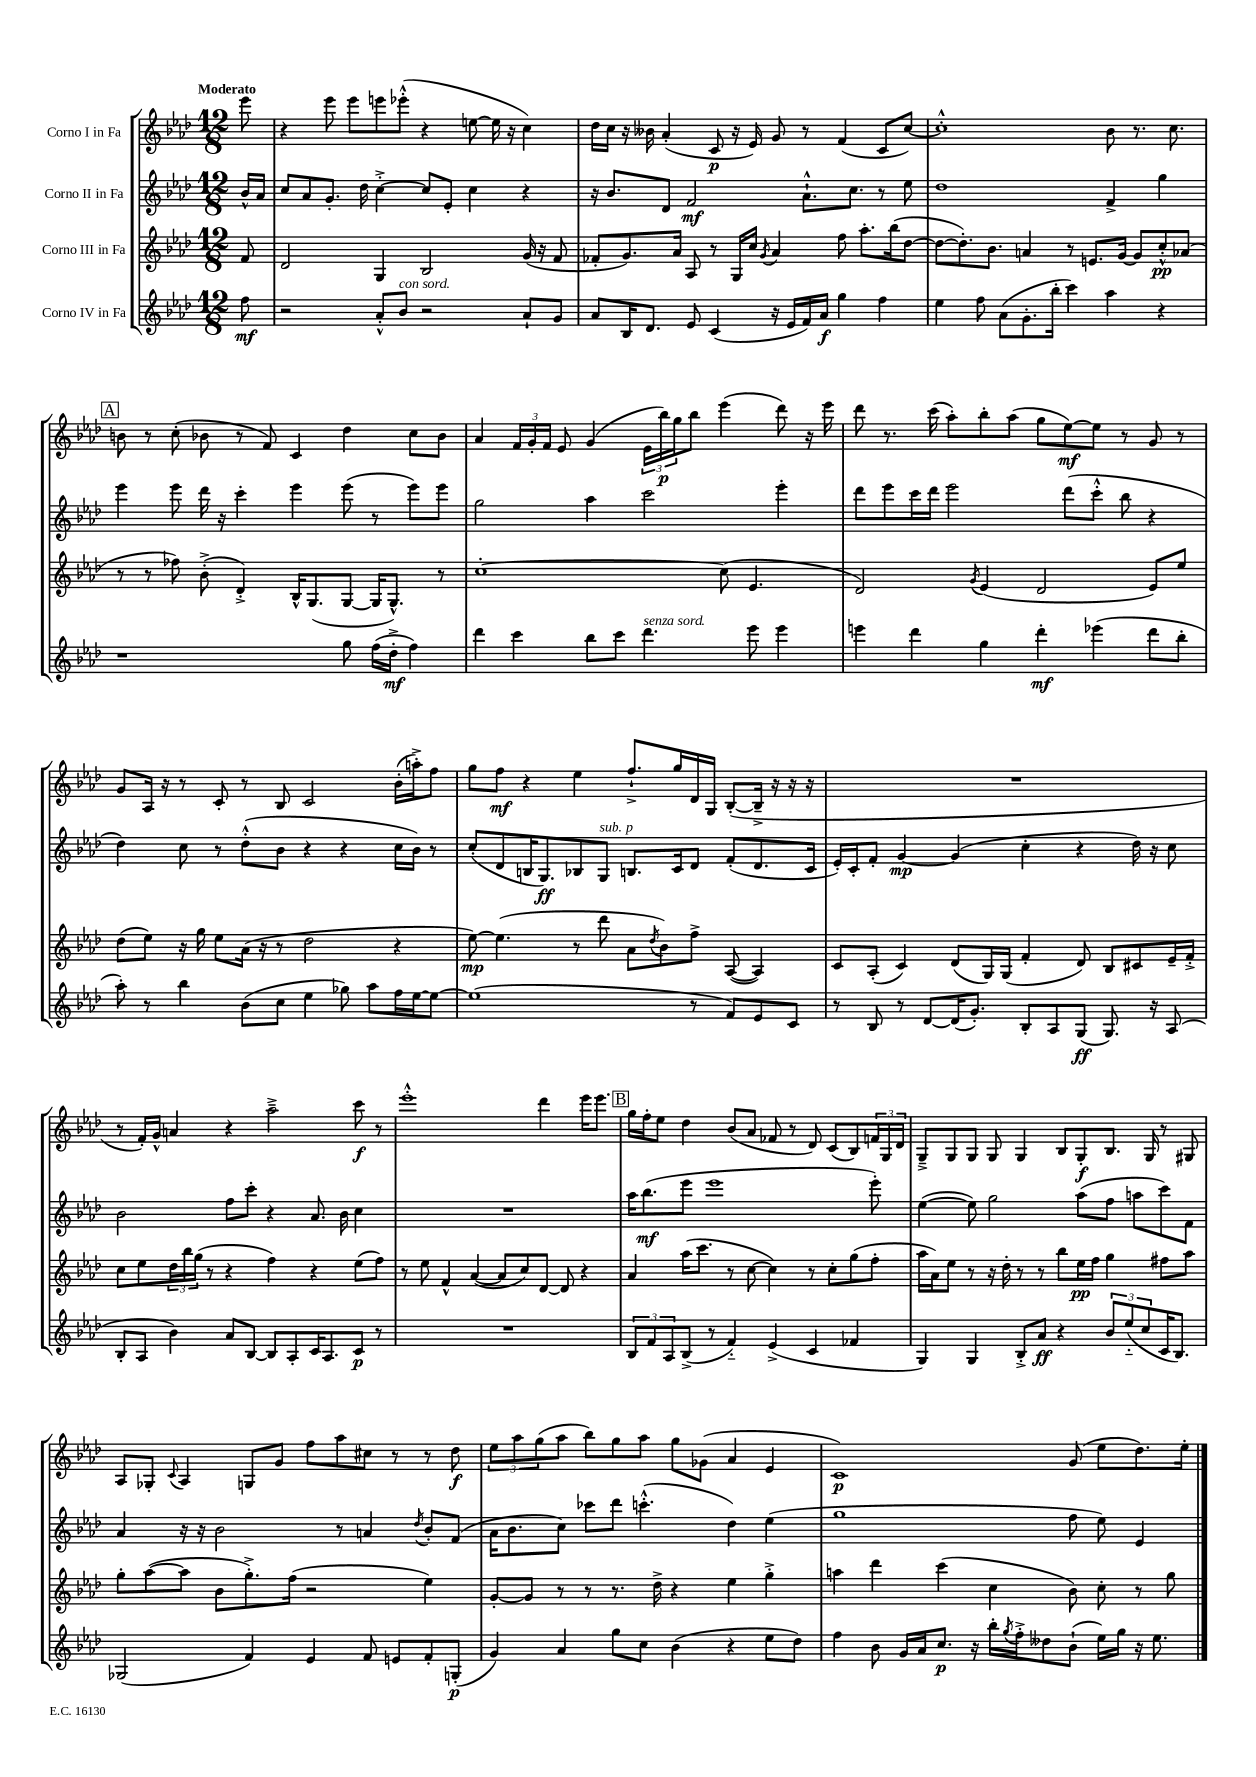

**kern	**kern	**kern	**kern
*staff4	*staff3	*staff2	*staff1
*clefG2	*clefG2	*clefG2	*clefG2
*k[b-e-a-d-]	*k[b-e-a-d-]	*k[b-e-a-d-]	*k[b-e-a-d-]
*M12/8	*M12/8	*M12/8	*M12/8
8ff\	8f/	16b-^^/LL	8eee-\
.	.	16a-/JJ	.
=	=	=	=
2r	2d-/	8cc/L	4r
.	.	8a-/	.
.	.	8.g'/J	8eee-\
.	.	.	8eee-\L
.	.	16dd-\	.
8a-'^^/L	4G/	[4cc'^\	8eee\
8b-/J	.	.	(8eee-'^^\J
2r	2B-/	8cc/]L	4r
.	.	8e-'/J	.
.	.	4cc\	[8ee\
.	.	.	16ee\]
.	.	.	16r
8a-`/L	(16g/	4r	4cc\)
.	16r	.	.
8g/J	8f/	.	.
=	=	=	=
8a-/L	8f-'/L	16r	16dd-\LL
.	.	8.b-/L	16cc\JJ
16B-/K	8.g/)	.	16r
8.d-/J	.	.	16b--\
.	.	8d-/J	(4a-'/
.	16a-/Jk	.	.
8e-/	8A-/	2f/	.
(4c/	8r	.	8c/
.	16G/LL	.	16r
.	16cc/JJ	.	16e-/)
.	8qg/	.	.
16r	4a-/	.	8g/
16e-/LL	.	.	.
16f/)	.	8.a-`^^\L	8r
16a-/JJ	.	.	.
4gg\	8ff\	.	(4f/
.	.	8.cc\J	.
.	8.aa-'\L	.	.
4ff\	.	8r	8c/L
.	(16bb-\k	.	.
.	[8dd-\J	8ee-\	[8cc/J)
=	=	=	=
4ee-\	8dd-\_L	1dd-	1cc'^^]
.	8.dd-'\])	.	.
8ff\	.	.	.
.	8.b-\J	.	.
(8a-\L	.	.	.
8.g'\	4a/	.	.
16bb-'\Jk	.	.	.
4ccc\)	8r	.	.
.	8.e/L	.	.
4aa-\	.	4f^/	8b-\
.	[16g/Jk	.	.
.	8g/]L	.	8.r
4r	8cc'^^/	4gg\	.
.	.	.	8.cc\
.	(8a-/J	.	.
=	=	=	=
1r	8r	4eee-\	8b\
.	8r	.	8r
.	8ff-\)	8eee-\	(8cc'\
.	(8b-'^\	16ddd-\	8b-\
.	.	16r	.
.	4d-'^/)	4ccc'\	8r
.	.	.	8f/)
.	16B-^^/LK	4eee-\	4c/
.	(8.G/	.	.
8gg\	[8G/J	(8eee-\	4dd-\
(16ff\LL	16G/]LK	8r	.
16dd-'^\JJ	8.G^^/J)	.	.
4ff\)	.	8eee-\L)	8cc\L
.	8r	8eee-\J	8b-\J
=	=	=	=
4ddd-\	[1cc'	2gg\	4a-/
4ccc\	.	.	24f/LL
.	.	.	24g'/
.	.	.	24f/JJ
.	.	.	8e-/
8bb-\L	.	4aa-\	(4g/
8ccc\J	.	.	.
4.ddd-\	.	2ccc\	24e-\LL
.	.	.	24bb-\)
.	.	.	24gg\J
.	.	.	8bb-\J
.	(8cc\]	.	(4eee-\
8eee-\	4.e-/	.	.
4eee-\	.	4eee-'\	8ddd-\)
.	.	.	16r
.	.	.	16eee-\
=	=	=	=
4eee\	2d-/)	8ddd-\L	8ddd-\
.	.	8eee-\	8.r
4ddd-\	.	16ccc\L	.
.	.	16ddd-\JJ	(16ccc\
.	.	2eee-\	8aa-'\L)
.	8qg/	.	.
4gg\	(4e-/	.	8bb-'\
.	.	.	(8aa-\J
4ddd-'\	2d-/	.	8gg\L
.	.	(8ddd-\L	[8ee-\)
(4eee-\	.	8ccc'^^\J	8ee-\]J
.	.	8bb-\	8r
8ddd-\L	8e-/L)	4r	8g/
8bb-'\J	8ee-/J	.	8r
=	=	=	=
8aa-'\)	(8dd-\L	4dd-\)	8g/L
8r	8ee-\J)	.	16A-/Jk
.	.	.	16r
4bb-\	16r	8cc\	8r
.	16gg\	.	.
.	8ee-\L	8r	8c'/
(8b-\L	(16a-\Jk	(8dd-'^^\L	8r
.	16r	.	.
8cc\J	8r	8b-\J	8B-/
4ee-\	2dd-\	4r	2c/
8gg-\)	.	4r	.
8aa-\L	.	.	.
16ff\L	4r	16cc\LL	(16b-'\LL
[16ee-\J	.	16b-\JJ)	16aa'^\J)
8ee-\_J	.	8r	8ff\J
=	=	=	=
(1ee-]	[8ee-\)	(8cc'/L	8gg\L
.	(4.ee-\]	8d-/	8ff\J
.	.	16B/K	4r
.	.	8.G/)	.
.	8r	8B-/	4ee-\
.	8ddd-\	8G/J	.
.	8a-\L	8.B/L	8.ff`^/L
.	8qdd-/	.	.
.	8b-\)	.	.
.	.	16c/k	16gg/L
8r	8ff^\J	8d-/J	16d-/
.	.	.	16G/JJ
8f/L)	([8A-/	(8f'/L	([8B-'/L
8e-/	4A-/])	8.d-/	16B-~^/]Jk
.	.	.	16r
8c/J	.	.	16r
.	.	16c/Jk	16r
=	=	=	=
8r	8c/L	16e-'/LL)	1.r
.	.	16c'/J	.
8B-/	(8A-'/J	8f'/J	.
8r	4c/)	[4g/	.
[8d-/L	.	.	.
(16d-/]K	(8d-/L	(4g/]	.
8.g'/J)	.	.	.
.	16G/L)	.	.
.	(16G/JJ	.	.
8B-'/L	4f'/	4cc'\	.
8A-/	.	.	.
(8G/J	8d-/)	4r	.
8.G/)	8B-/L	.	.
.	8c#/	16dd-\)	.
16r	.	16r	.
(8A-/	16e-~/L	8cc\	.
.	16f'^/JJ	.	.
=	=	=	=
8B-'/L	8cc\L	2b-\	8r
8A-/J	8ee-\	.	16f'/LL)
.	.	.	16g^^/JJ
4b-\)	24dd-\L	.	4a/
.	24bb-\	.	.
.	(24gg\JJ	.	.
.	8r	.	.
8a-/L	4r	8ff\L	4r
[8B-/J	.	8ccc'\J	.
8B-/]L	4ff\)	4r	2aa-~^\
8A-'/	.	.	.
16c/K	4r	8.a-/	.
8.A-/	.	.	.
.	.	16b-\	.
8c/J	(8ee-\L	4cc\	8ccc\
8r	8ff\J)	.	8r
=	=	=	=
1.r	8r	1.r	1eee-'^^
.	8ee-\	.	.
.	4f^^/	.	.
.	([4a-/	.	.
.	8a-/]L	.	.
.	8cc/)	.	.
.	[8d-/J	.	4ddd-\
.	8d-/]	.	.
.	4r	.	16eee-\LK
.	.	.	8.eee-\J
=	=	=	=
12B-/L	4a-/	16aa-\LK	16gg\LL
.	.	(8.bb-\	16ff'\J
12f/	.	.	.
.	.	.	8ee-\J
12A-/	.	.	.
(8B-^/J	(16aa-\LK	8eee-\J	4dd-\
.	8.ccc\J	.	.
8r	.	1eee-	.
4f'~/)	8r	.	(8b-/L
.	[8cc\	.	8a-/J
(4e-^/	4cc\])	.	8f-/
.	.	.	8r
4c/	8r	.	8d-/)
.	8cc'\L	.	(8c/L
4f-/	(8gg\	.	8B-/)
.	8ff'\J	8eee-'\)	24f/L
.	.	.	24G/
.	.	.	24d-/JJ
=	=	=	=
4G/)	16aa-\LL	([4ee-\	8G~^/L
.	16a-\J)	.	.
.	8ee-\J	.	8G/
4G/	8r	8ee-\])	8G/J
.	16r	2gg\	8G/
.	16dd-'\	.	.
8B-'^/L	8r	.	4G/
8a-/J	8r	.	.
4r	8bb-\L	.	8B-/L
.	16ee-\L	(8aa-\L	8G'/
.	16ff\JJ	.	.
12b-/L	4gg\	8ff\J	8.B-/J
(12ee-'~/	.	.	.
.	.	8aa\L	.
12cc/	.	.	.
.	.	.	16G/
16c/K	8ff#\L	8ccc\)	8r
8.B-/J)	.	.	.
.	8aa-\J	8f\J	8G#/
=	=	=	=
(2G-/	8gg'\L	4a-/	8A-/L
.	([8aa-\	.	8G-'/J
.	.	.	8qqc/
.	8aa-\]J	16r	4A-/
.	.	16r	.
.	8b-\L	2b-\	.
4f/)	8.gg'^\)	.	8G/L
.	.	.	8g/J
.	(16ff\Jk	.	.
4e-/	2r	.	8ff\L
.	.	8r	8aa-\
8f/	.	4a/	8cc#\J
8e/L	.	.	8r
.	.	8qdd-/	.
8f'/	4ee-\)	8b-'/L	8r
(8G'/J	.	(8f/J	8dd-\
=	=	=	=
4g/)	[8g'/L	16a-\LK	12ee-\L
.	.	8.b-\	.
.	.	.	12aa-\
.	8g/]J	.	.
.	.	.	(12gg\
4a-/	8r	8cc\J)	8aa-\J
.	8r	8ccc-\L	8bb-\L)
8gg\L	8.r	8ddd-\J	8gg\
8cc\J	.	(4.ccc'^^\	8aa-\J
.	16dd-^\	.	.
(4b-\	4r	.	8gg\L
.	.	.	(8g-\J
4r	4ee-\	4dd-\)	4a-/
8ee-\L	4gg'^\	(4ee-\	4e-/
8dd-\J)	.	.	.
=	=	=	=
4ff\	4aa\	1gg	1c)
8b-\	4ddd-\	.	.
16g/LL	.	.	.
16a-/J	.	.	.
8.cc/J	(4ccc\	.	.
16r	.	.	.
16bb-'\LL	4cc\	.	.
8qgg/	.	.	.
16ff'^\J	.	.	.
8dd--\	.	.	.
(8b-`\J	8b-\)	8ff\	(8g/
16ee-\LL)	8cc'\	8ee-\)	8ee-\L
16gg\JJ	.	.	.
16r	8r	4e-/	8.dd-\)
8.ee-\	.	.	.
.	8gg\	.	.
.	.	.	16ee-'\Jk
==	==	==	==
*-	*-	*-	*-
